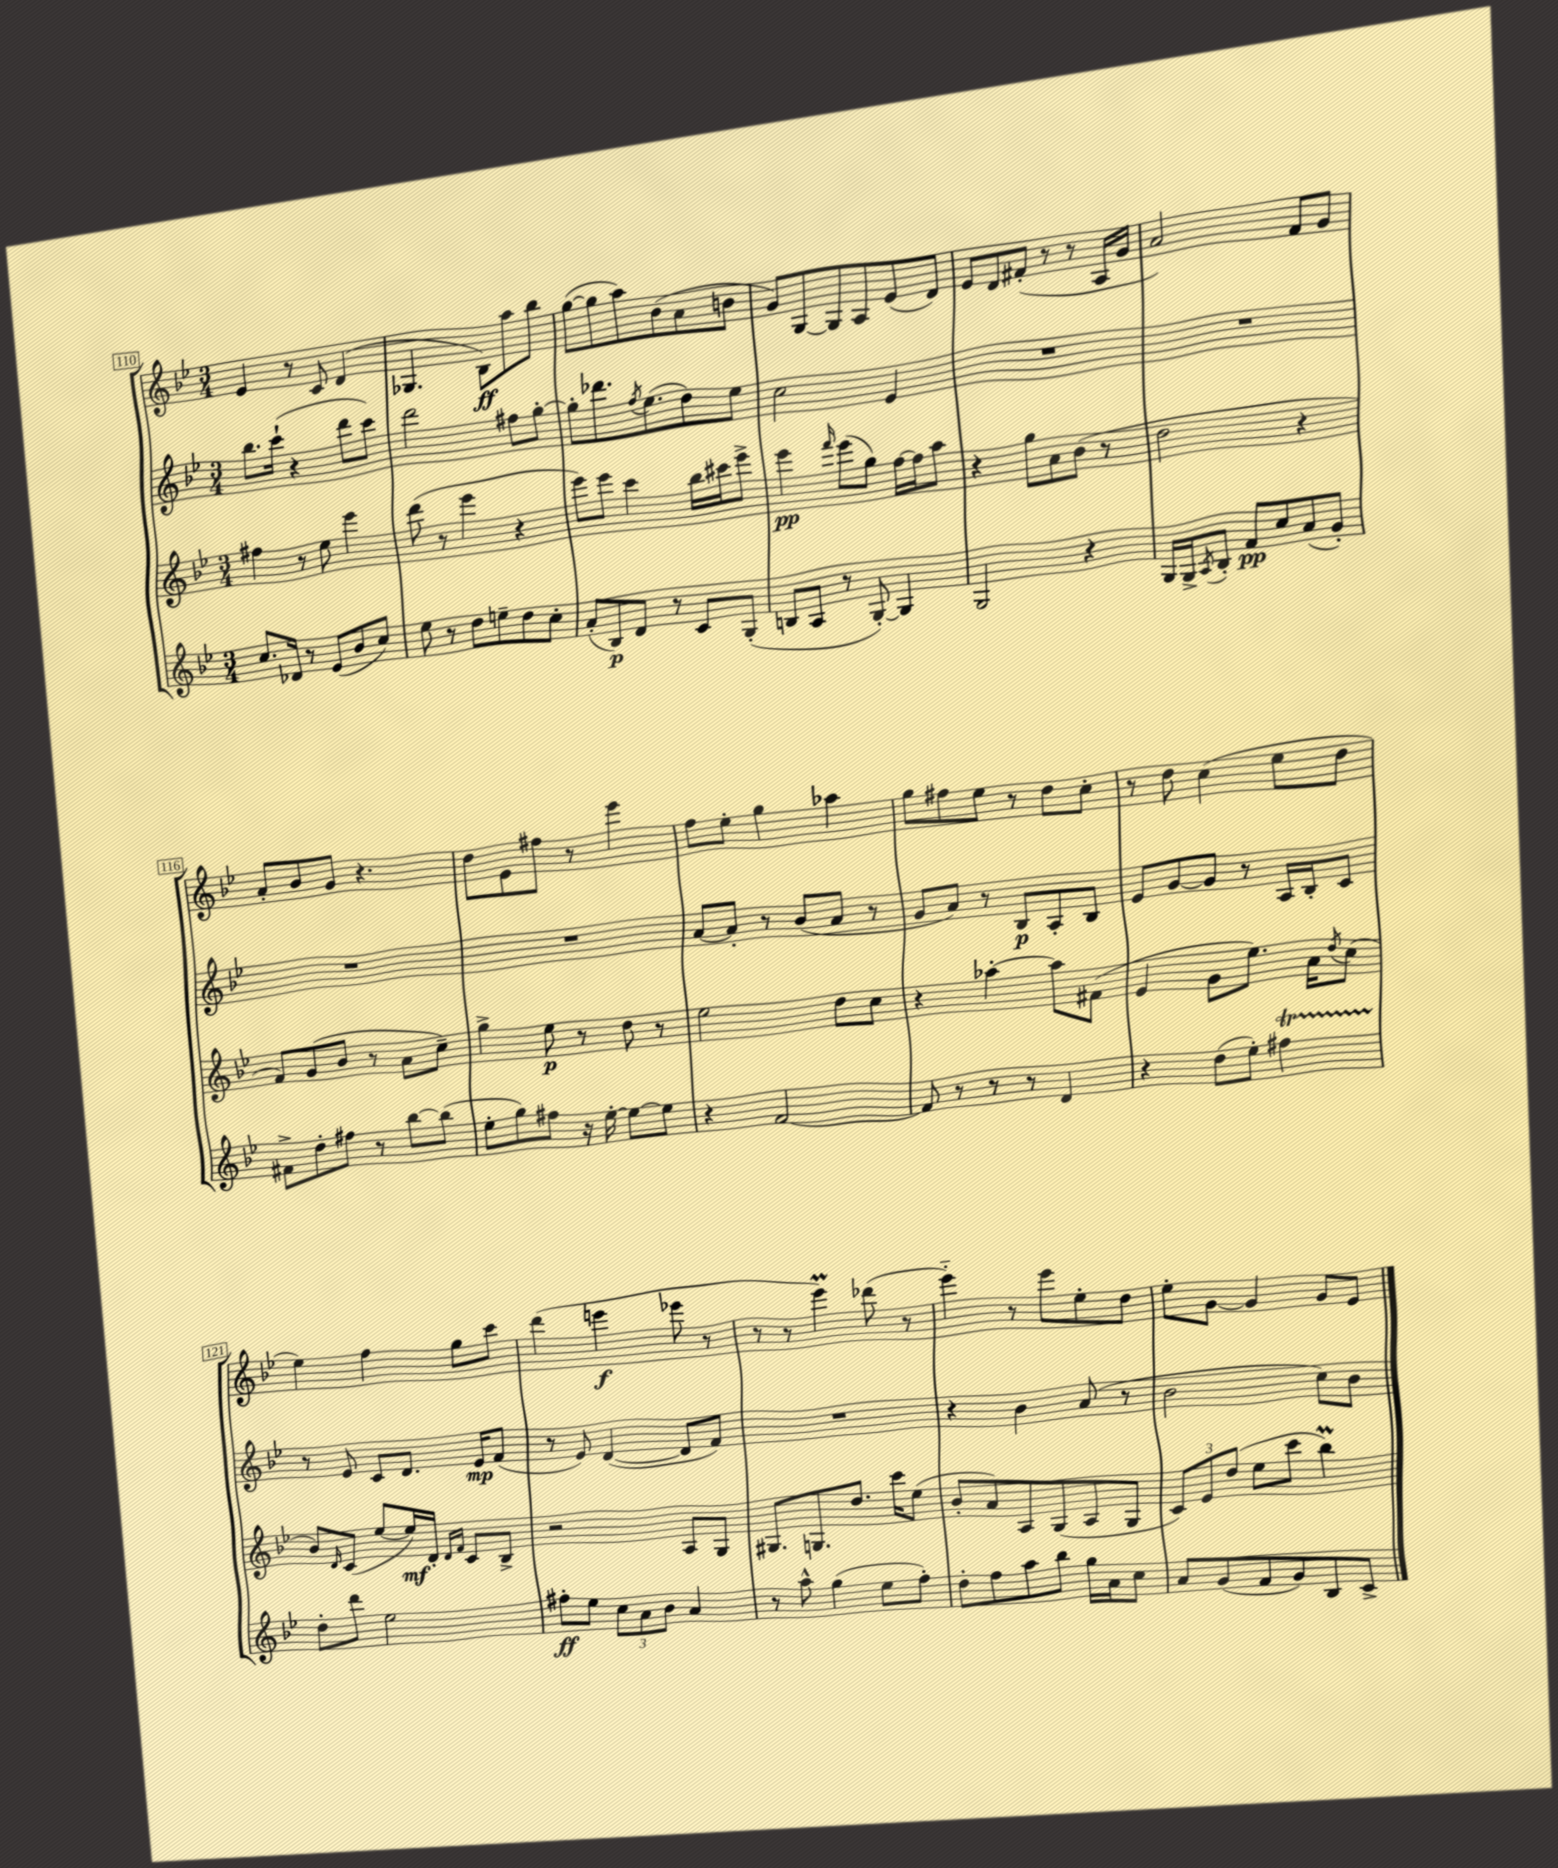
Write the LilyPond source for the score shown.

<<
\new StaffGroup <<
\new Staff = "s0" {
    \clef treble \key bes \major \numericTimeSignature \time 3/4
    ees'4 r8 c'8 d'4( |
    ges4. bes8\ff) a''8 bes''8 |
    g''8~( g''8 a''8) bes'8( a'8 b'8 |
    g'8) g8~ g8 a8 ees'8( d'8) |
    ees'8 d'8 fis'8-.( r8 r8 a16 g'16 |
    a'2) f'8 g'8 |
    a'8-. bes'8 g'8 r4. |
    d''8 ees'8 fis''8 r8 ees'''4 |
    f''8 ees''8-. g''4 aes''4 |
    g''8 fis''8 ees''8 r8 d''8 c''8-. |
    r8 d''8 c''4( ees''8 d''8 |
    ees''4) f''4 g''8 c'''8 |
    d'''4( e'''4\f ees'''8 r8 |
    r8 r8 ees'''4\prall) des'''8( r8 |
    ees'''4-_) r8 ees'''8 ees''8-. d''8 |
    ees''8-. g'8~ g'4 g'8 ees'8 \bar "|." |
}
\new Staff = "s1" {
    \clef treble \key bes \major \numericTimeSignature \time 3/4
    bes''8. c'''16-!( r4 d'''8 c'''8) |
    d'''2 fis''8 g''8~-. |
    g''8-. des'''8. \acciaccatura { f''8 } ees''8.( d''8) ees''8 |
    c''2 ees'4 |
    R2. |
    R2. |
    R2. |
    R2. |
    a'8~ a'8-. r8 bes'8( a'8 r8 |
    g'8 a'8) r8 bes8\p a8-. bes8 |
    ees'8 g'8~ g'8 r8 a16 bes16-. c'8 |
    r8 ees'8 c'8 d'8. ees'16\mp f'8( |
    r8 ees'8) d'4~( d'8 f'8) |
    R2. |
    r4 bes'4 a'8( r8 |
    bes'2 c''8) bes'8 \bar "|." |
}
\new Staff = "s2" {
    \clef treble \key bes \major \numericTimeSignature \time 3/4
    fis''4 r8 ees''8 ees'''4 |
    d'''8( r8 ees'''4 r4 |
    ees'''8) ees'''8 c'''4 bes''16 cis'''16 ees'''8-> |
    ees'''4\pp \grace { f'''16 } ees'''8( g''8) f''16~ f''16 a''8 |
    r4 g''8 a'8 bes'8( r8 |
    d''2 r4 |
    f'8) g'8( bes'8 r8 a'8 c''8--) |
    g''4-> ees''8\p r8 d''8 r8 |
    ees''2 d''8 c''8 |
    r4 aes''4~-. aes''8 fis'8( |
    ees'4 g'8 ees''8.) a'16 \acciaccatura { d''8 } c''8( |
    bes'8) \grace { d'16 } c'8( ees''8~ ees''16\mf) d'16-. \grace { d'16 f'16 } c'8 bes8-> |
    r2 a8 g8 |
    gis8. g8. d''8. c'''16 ees''8( |
    bes'8-. a'8) a8 g8( a8 g8 |
    \tuplet 3/2 { c'8) ees'8 d''8( } ees''8 c'''8 bes''4\prall) \bar "|." |
}
\new Staff = "s3" {
    \clef treble \key bes \major \numericTimeSignature \time 3/4
    c''8. des'16 r8 ees'8( bes'8 c''8) |
    ees''8 r8 d''8 e''8-- d''8 c''8-. |
    a'8-.( bes8\p) d'8 r8 c'8 g8-.( |
    b8 a8 r8 g8~-.) g4 |
    g2 r4 |
    g16 g16-> \acciaccatura { a8 } bes8-. f'8\pp c''8 a'8( g'8-.) |
    fis'8-> d''8-. fis''8 r8 bes''8~ bes''8( |
    ees''8-. g''8) fis''8 r16 ees''16~-. ees''8~ ees''8 |
    r4 f'2~ |
    f'8 r8 r8 r8 d'4 |
    r4 d''8( ees''8-.) fis''4\startTrillSpan |
    d''8-.\stopTrillSpan d'''8 ees''2 |
    fis''8-.\ff ees''8 \tuplet 3/2 { c''8 a'8 bes'8 } a'4 |
    r8 a''8-^ g''4( ees''8 f''8-.) |
    d''8-. f''8 a''8 bes''8 g''16 a'16 c''8 |
    a'8 g'8( f'8 g'8) bes8 c'8-> \bar "|." |
}
>>
>>
\layout { \context { \Score currentBarNumber = #110 \override BarNumber.stencil = #(make-stencil-boxer 0.1 0.3 ly:text-interface::print) } }
